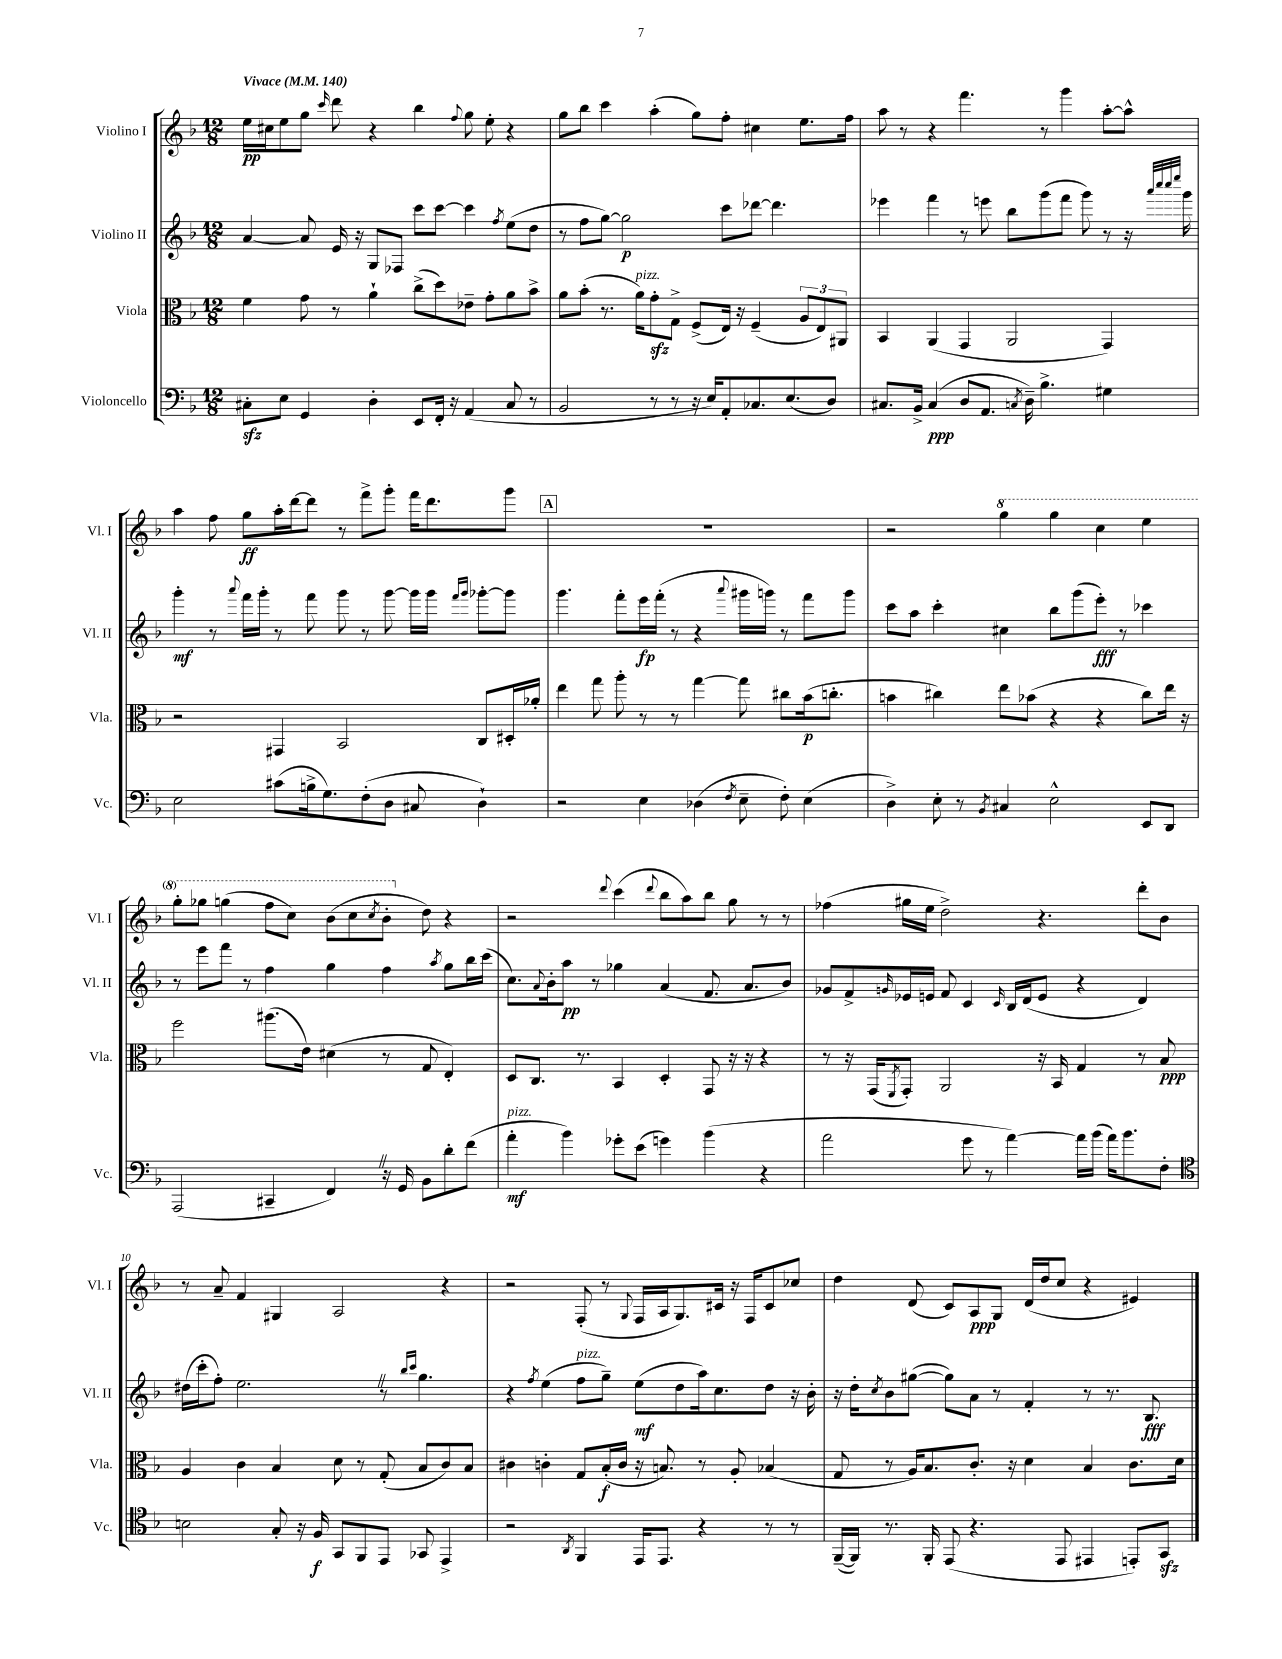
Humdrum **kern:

**kern	**kern	**kern	**kern
*staff4	*staff3	*staff2	*staff1
*clefF4	*clefC3	*clefG2	*clefG2
*k[b-]	*k[b-]	*k[b-]	*k[b-]
*M12/8	*M12/8	*M12/8	*M12/8
*MM140	*MM140	*MM140	*MM140
8C#'	4f	[4a	16ee
.	.	.	16cc#
8E	.	.	8ee
4GG	8g	8a]	8gg
.	.	.	16qqccc
.	8r	16e	8ddd
.	.	16r	.
4D'	4a`	8G	4r
.	.	8F-	.
8EE	(8cc^	8ccc	4bb-
16FF'	8dd)	[8ccc	.
16r	.	.	.
.	.	.	8qqff
(4AA	8e-~	4ccc]	8gg
.	8g'	.	8ee'
.	.	8qff	.
8C#	8a	(8ee	4r
8r	8b-^	8dd	.
=	=	=	=
2BB-	8a	8r	8gg
.	(8b-'	8ff	8bb-
.	8.r	[8gg)	4ccc
.	.	2gg]	.
.	16a)	.	.
8r	8g'	.	(4aa'
8r	8G^	.	.
16r	(8F^	.	8gg)
16E)	.	.	.
8AA'	16E)	8ccc	8ff'
.	16r	.	.
8.C-	(4F~	[8ddd-	4cc#
.	.	4.ddd-]	.
(8.E	.	.	.
.	12A	.	8.ee
.	12E)	.	.
8D)	.	.	.
.	12AA#	.	.
.	.	.	16ff
=	=	=	=
8.C#	4BB-	4eee-	8aa
.	.	.	8r
16BB-^	.	.	.
(4C#	(4AA	4fff	4r
8D	4GG	8r	4.fff
8.AA	.	8eee	.
.	2AA	8bb-	.
8qC	.	.	.
16D~)	.	.	.
4.B-^	.	(8ggg	8r
.	.	8fff	4ggg
.	.	8ggg)	.
4G#	4GG)	8r	[8aa'
.	.	16r	8aa^^]
.	.	32qqaaa	.
.	.	32qqcccc	.
.	.	32qqcccc	.
.	.	32qqeeee	.
.	.	16ggg	.
=	=	=	=
2E	2r	4ggg'	4aa
.	.	8r	8ff
.	.	8qqaaa	.
.	.	16fff	8gg
.	.	16ggg'	.
(8c#	4GG#	8r	16aa'
.	.	.	[16ddd
16B^	.	8fff	8ddd]
8.G)	.	.	.
.	2BB-	8ggg	8r
(8F'	.	8r	8fff^
8D	.	[8ggg	8ggg'
8C#	.	16ggg]	16fff
.	.	16ggg	8.ddd
.	.	16qqfff	.
.	.	16qqggg	.
4D`)	8C	[8ggg-'	.
.	16D#'	8ggg-]	8ggg
.	16a-'	.	.
=	=	=	=
2r	4ee	4.ggg	1.r
.	8gg	.	.
.	8aa'	8fff'	.
4E	8r	16eee	.
.	.	(16fff'	.
.	8r	8r	.
(4D-	[4gg	4r	.
8qF	.	8qqaaa	.
8E~	8gg]	16ggg#	.
.	.	16ggg)	.
8F')	8cc#	8r	.
(4E	(16b-	8fff	.
.	8.cc'	.	.
.	.	8ggg	.
=	=	=	=
4D^)	4b	8ccc	2r
.	.	8aa	.
8E'	4cc#)	4ccc'	.
8r	.	.	.
8qBB-	.	.	.
4C#	8ee	4cc#	4ggg
.	(8b-	.	.
2E^^	4r	8bb-	4ggg
.	.	(8ggg	.
.	4r	8eee')	4ccc
.	.	8r	.
8EE	8cc#)	4ccc-	4eee
8DD	16ee	.	.
.	16r	.	.
=	=	=	=
(2AAA	2ff	8r	8ggg'
.	.	8eee	8ggg-
.	.	8fff	(4ggg
.	.	8r	.
4CC#~	(8.aa#	4ff	8fff
.	.	.	8ccc)
.	16e)	.	.
4FF)	(4d#	4gg	(8bb-
.	.	.	8ccc
.	.	.	8qccc
16r	8r	4ff	8bb-'
16GG	.	.	.
8BB-	8G	.	8dd)
.	.	8qaa	.
8d'	4E')	8gg	4r
(8f	.	16bb-	.
.	.	(16ccc	.
=	=	=	=
4a'	8D	8.cc)	2r
.	8.C	.	.
.	.	8qqa	.
.	.	16b-'	.
4b-)	.	8aa	.
.	8.r	.	.
.	.	8r	.
.	.	.	8qqddd
8g-'	4BB-	4gg-	(4ccc
(8e	.	.	.
.	.	.	8qqddd
4g)	4D'	(4a	8bb-
.	.	.	8aa)
(4b-	8GG	8.f	8bb-
.	16r	.	8gg
.	16r	8.a	.
4r	4r	.	8r
.	.	8b-)	8r
=	=	=	=
2a	8r	8g-	(4ff-
.	16r	8f^	.
.	(16GG	.	.
.	8qFF	16qqg	.
.	8GG')	16e-	16gg#
.	.	16e	16ee
.	2AA	8f	2dd^)
8g	.	4c	.
8r	.	.	.
.	.	16qqc	.
[4a)	.	16B-	.
.	.	(16d	.
.	16r	8e	4.r
.	16BB-	.	.
16a]	4G	4r	.
(16b-	.	.	.
16a)	.	.	.
8.b-	.	.	.
.	8r	4d)	8ddd'
8F'	8B-	.	8b-
=	=	=	=
*clefC4	*	*	*
2B	4A	(16dd#	8r
.	.	16ccc'	.
.	.	8ff')	8a~
.	4c	2.ee	4f
8G'	4B-	.	4G#
16r	.	.	.
16F	.	.	.
8GG	8d	.	2A
8FF	8r	.	.
8EE	(8G'	8r	.
.	.	16qqbb-	.
.	.	16qqccc	.
8GG-	8B-	4.gg	.
4EE^	8c)	.	4r
.	8B-	.	.
=	=	=	=
2r	4c#	4r	2r
.	.	8qff	.
.	4c'	(4ee	.
8qAA	.	.	.
4FF	8G	8ff	(8F'
.	(16B-'	8gg~)	8r
.	16c	.	.
.	.	.	8qqG
16EE	16r	(8ee	16F
8.EE	8.B)	.	16A
.	.	8dd	8.G)
4r	8r	16aa)	.
.	.	8.cc	16c#
.	8A'	.	16r
.	.	.	16F
8r	(4B-	8dd	8c#
8r	.	16r	8cc-
.	.	16b-'	.
=	=	=	=
([16FF~	8G	16r	4dd
16FF])	.	16dd'	.
.	.	8qcc	.
8.r	8r	8b-	.
.	16A)	([8gg#	(8d
16FF'	8.B-	.	.
(8EE	.	8gg#])	8c)
4.r	8.c'	8a	8A
.	.	8r	8G
.	16r	.	.
.	4d	4f'	(16d
.	.	.	16dd
8EE	.	.	8cc
4EE#	4B-	8r	4r
.	.	8.r	.
8EE')	8.c	.	4e#)
.	.	8.B-	.
8GG	.	.	.
.	16d	.	.
==	==	==	==
*-	*-	*-	*-
